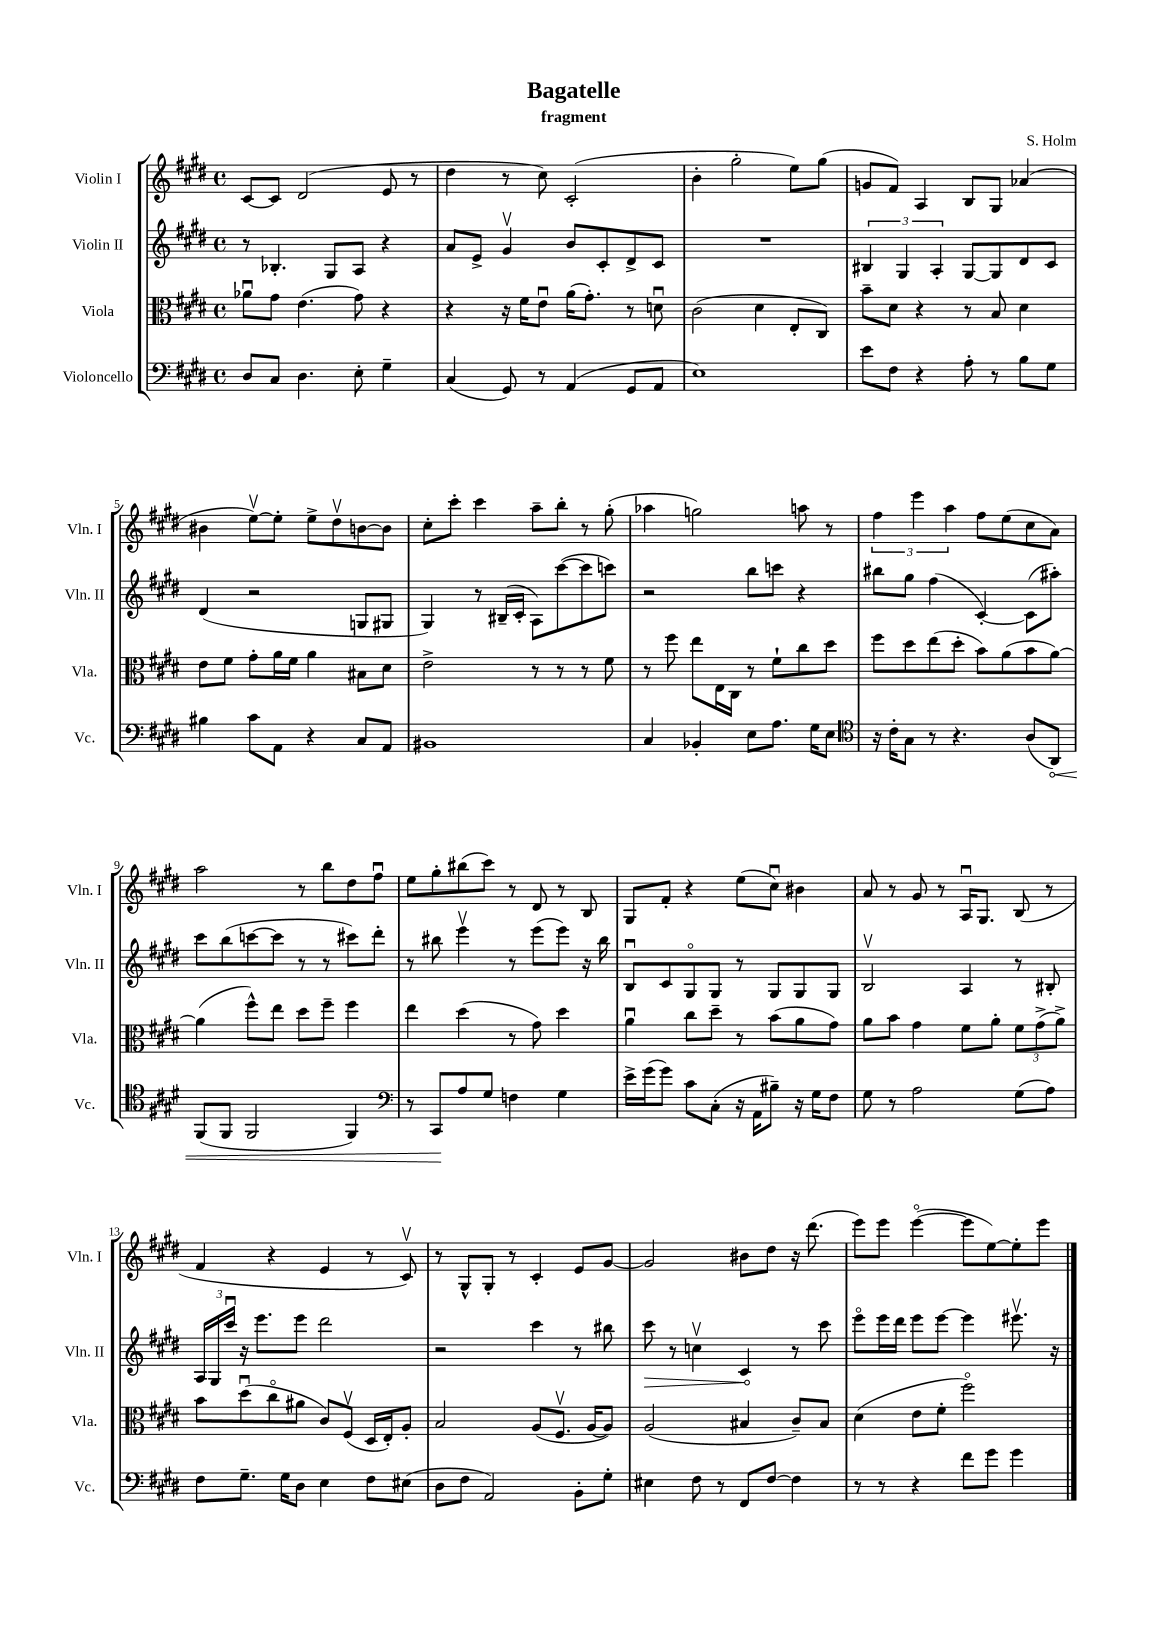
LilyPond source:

\header { title = "Bagatelle" composer = "S. Holm" subtitle = "fragment" }
<<
\new StaffGroup <<
\new Staff = "s0" \with { instrumentName = "Violin I" shortInstrumentName = "Vln. I" } {
    \clef treble \key e \major \defaultTimeSignature \time 4/4
    cis'8~ cis'8 dis'2( e'8 r8 |
    dis''4 r8 cis''8) cis'2-.( |
    b'4-. gis''2-. e''8) gis''8( |
    g'8 fis'8) a4 b8 gis8 aes'4( |
    bis'4 e''8~\upbow) e''8-. e''8-> dis''8\upbow b'8~ b'8 |
    cis''8-. cis'''8-. cis'''4 a''8-- b''8-. r8 gis''8-.( |
    aes''4 g''2) a''8 r8 |
    \tuplet 3/2 { fis''4 e'''4 a''4 } fis''8 e''8( cis''8 a'8) |
    a''2 r8 b''8 dis''8 fis''8\downbow |
    e''8 gis''8-. bis''8( cis'''8) r8 dis'8 r8 b8 |
    gis8 fis'8-. r4 e''8( cis''8\downbow) bis'4 |
    a'8 r8 gis'8 r8 a16\downbow gis8. b8( r8 |
    fis'4 r4 e'4 r8 cis'8\upbow) |
    r8 gis8-^ gis8-. r8 cis'4-. e'8 gis'8~ |
    gis'2 bis'8 dis''8 r16 dis'''8.( |
    e'''8) e'''8 e'''4~\flageolet( e'''8 e''8~) e''8-. e'''8 \bar "|." |
}
\new Staff = "s1" \with { instrumentName = "Violin II" shortInstrumentName = "Vln. II" } {
    \clef treble \key e \major \defaultTimeSignature \time 4/4
    r8 bes4.-. gis8 a8 r4 |
    a'8 e'8-> gis'4\upbow b'8 cis'8-. dis'8-> cis'8 |
    R1 |
    \tuplet 3/2 { bis4 gis4 a4-. } gis8~ gis8 dis'8 cis'8 |
    dis'4( r2 g8 gis8 |
    gis4) r8 bis16--( cis'16-. a8) cis'''8~( cis'''8 c'''8) |
    r2 b''8 c'''8 r4 |
    bis''8 gis''8 fis''4( cis'4~-.) cis'8( ais''8-.) |
    cis'''8 b''8( c'''8~ c'''8 r8 r8 cis'''8) dis'''8-. |
    r8 bis''8 e'''4\upbow r8 e'''8( e'''8) r16 bis''16 |
    b8\downbow cis'8 gis8\flageolet gis8 r8 gis8 gis8 gis8 |
    b2\upbow a4 r8 bis8-. |
    \tuplet 3/2 { a16 gis16 cis'''16\downbow } r16 e'''8. e'''8 dis'''2 |
    r2 cis'''4 r8 bis''8 |
    \once \override Hairpin.circled-tip = ##t cis'''8\> r8 c''4\upbow cis'4\! r8 cis'''8 |
    e'''8\flageolet e'''16 dis'''16 e'''8 e'''8~ e'''4 eis'''8.\upbow r16 \bar "|." |
}
\new Staff = "s2" \with { instrumentName = "Viola" shortInstrumentName = "Vla." } {
    \clef alto \key e \major \defaultTimeSignature \time 4/4
    aes'8\downbow gis'8 e'4.( gis'8) r4 |
    r4 r16 fis'16 e'8\downbow a'16( gis'8.-.) r8 d'8\downbow |
    cis'2( dis'4 e8-. cis8) |
    b'8-- dis'8 r4 r8 b8 dis'4 |
    e'8 fis'8 gis'8-. a'16 fis'16 a'4 bis8 dis'8 |
    e'2-> r8 r8 r8 fis'8 |
    r8 fis''8 e''8 e16 cis16 r8 fis'8-! cis''8 dis''8 |
    fis''8 dis''8 e''8( dis''8-. b'8) a'8( b'8 a'8~) |
    a'4( fis''8-^) e''8 dis''8 fis''8-- fis''4 |
    e''4 dis''4( r8 gis'8) dis''4 |
    a'4\downbow cis''8 dis''8-- r8 b'8( a'8 gis'8) |
    a'8 b'8 gis'4 fis'8 a'8-. \tuplet 3/2 { fis'8 gis'8->( a'8->) } |
    b'8 dis''8\downbow( cis''8\flageolet ais'8 cis'8) fis8\upbow( dis16 e16-.) a8-. |
    b2 a8( fis8.\upbow a16~ a8) |
    a2( bis4 cis'8--) bis8 |
    dis'4( e'8 fis'8-. fis''2\flageolet) \bar "|." |
}
\new Staff = "s3" \with { instrumentName = "Violoncello" shortInstrumentName = "Vc." } {
    \clef bass \key e \major \defaultTimeSignature \time 4/4
    dis8 cis8 dis4. e8-. gis4-- |
    cis4( gis,8) r8 a,4( gis,8 a,8 |
    e1) |
    e'8 fis8 r4 a8-. r8 b8 gis8 |
    bis4 cis'8 a,8 r4 cis8 a,8 |
    bis,1 |
    cis4 bes,4-. e8 a8. gis16 e8 |
    \clef tenor r16 cis'16-. gis8 r8 r4. a8( \once \override Hairpin.circled-tip = ##t a,8\<) |
    fis,8( fis,8 fis,2 fis,4) |
    \clef bass r8 cis,8\! a8 gis8 f4 gis4 |
    e'16-> gis'16( gis'8) cis'8 cis8-.( r16 a,16 bis8--) r16 gis16 fis8 |
    gis8 r8 a2 gis8( a8) |
    fis8 gis8.-- gis16 dis8 e4 fis8 eis8( |
    dis8 fis8 a,2) b,8-. gis8-. |
    eis4 fis8 r8 fis,8 fis8~ fis4 |
    r8 r8 r4 fis'8 gis'8 gis'4 \bar "|." |
}
>>
>>
